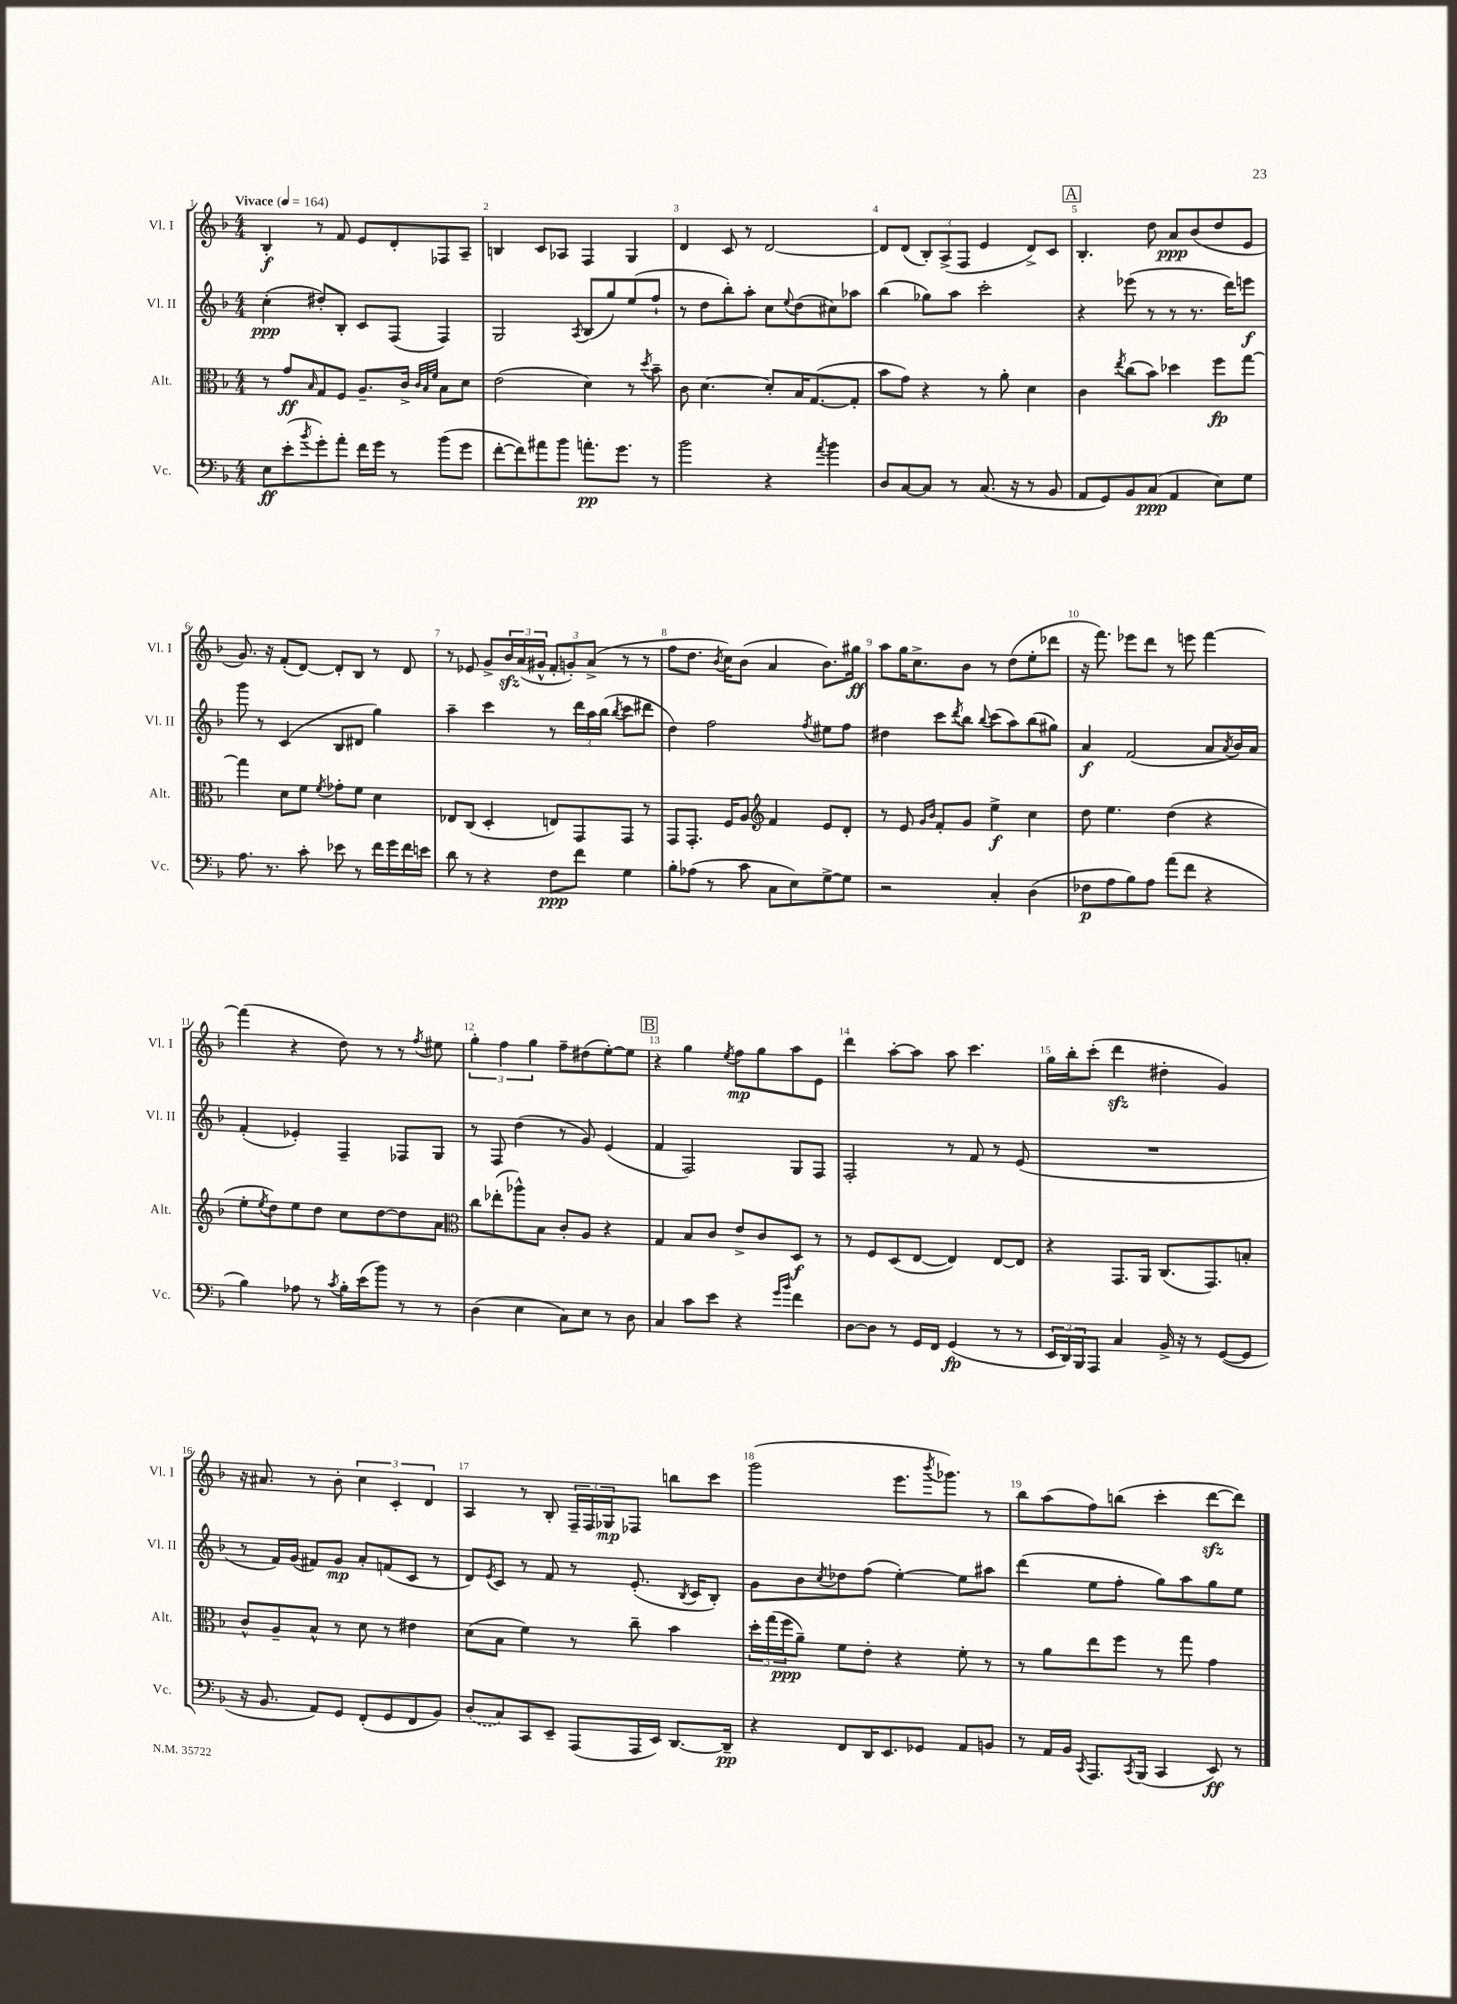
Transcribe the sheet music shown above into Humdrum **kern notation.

**kern	**kern	**kern	**kern
*staff4	*staff3	*staff2	*staff1
*clefF4	*clefC3	*clefG2	*clefG2
*k[b-]	*k[b-]	*k[b-]	*k[b-]
*M4/4	*M4/4	*M4/4	*M4/4
*MM164	*MM164	*MM164	*MM164
8E	8r	(4cc'	4B-'
(8e'	8g	.	.
8qb-	16qqB-	.	.
8g')	8G	8dd#')	8r
8a'	8F	8B-'	8f
16f	8.A~	8c	8e
16g	.	.	.
8r	.	(8F	8d'
.	16c^	.	.
.	32qqc	.	.
.	32qqB-	.	.
.	32qqf	.	.
(8b-	8B-	4F)	8F-
8g	8d	.	8A~
=	=	=	=
[8f'	(2e	2G	4B
8f])	.	.	.
8a#	.	.	8c
8b-	.	.	8A-
.	.	8qA	.
8.a'	4d)	(8B-	4F
.	.	8gg)	.
8.g	.	.	.
.	8r	(8ee	4G
.	8qdd	.	.
8r	8b-~	8ff`	.
=	=	=	=
2b-	8c	8r	4d
.	[4.d	8dd	.
.	.	8bb-')	8c
.	.	8aa'	8r
4r	8d']	8cc	[2d
.	.	8qqee	.
.	16B-	(8dd	.
.	([8.G	.	.
8qa	.	.	.
4b-	.	8cc#)	.
.	8G']	8aa-	.
=	=	=	=
8D	8b-	(4bb-	8d]
[8C	8g)	.	(8d
8C]	4r	8gg-)	12B-')
.	.	.	(12A^
8r	.	8aa	.
.	.	.	12F
(8.C	8r	2ccc'	4e
.	8a'	.	.
16r	.	.	.
8r	4d	.	8d^)
8BB-	.	.	8c
=	=	=	=
8AA	4c	4r	4.B-'
8GG)	.	.	.
.	8qee	.	.
8BB-	(8cc	(8eee-	.
(8C	8b-)	8r	8dd
4AA	4dd-	8r	8a
.	.	8.r	(8b-
8E)	8ff	.	8dd
.	.	16ddd)	.
8G	[8gg	8eee	8e
=	=	=	=
8.A	4gg]	8ggg	8.g)
.	.	8r	.
8.r	.	.	16r
.	8d	(4c	(8f'
8c'	8f	.	[8d)
.	8qf	.	.
8e-	8g-'	8B-	8d']
8r	8f	8d#	8B-
16f	4d	4gg)	8r
16g	.	.	.
16f	.	.	8d
16e	.	.	.
=	=	=	=
8d	8E-	4aa~	8r
8r	(8C	.	8e-
4r	4D'	4ccc	8g^
.	.	.	24b-
.	.	.	(24a
.	.	.	24g#^^
8F	8E)	8r	12f'
.	.	.	12g')
8f	8GG	24ddd	.
.	.	24aa	(12a^
.	.	(24bb-	.
.	.	8qbb-	.
4G	8GG	8ccc	8r
.	8r	8ddd#	8r
=	=	=	=
8B-'	8GG	4dd)	8ff
(8A-	8.GG'	.	8.dd
8r	.	2ff	.
.	.	.	8qb-
.	16F	.	16cc)
8c	8A	.	(8b-
*	*clefG2	*	*
8C	4f	.	4a
8E)	.	.	.
.	.	8qff	.
[8G^	8e	8ee#	8.b-)
8G]	8d'	8ff	.
.	.	.	16gg#
=	=	=	=
2r	8r	4dd#	8aa
.	8e	.	16gg
.	.	.	8.cc^
.	16qqg	.	.
.	16qqb-	.	.
.	8f'	8ccc	.
.	.	8qddd	.
.	8g	8bb-	8b-
.	.	8qqbb-	.
4C'	4ee^	(8ccc	8r
.	.	8aa)	(8dd
(4D	4cc	(8bb-	8ee'
.	.	8gg#)	8ddd-
=	=	=	=
8F-	8dd	4a	16r
.	.	.	8.fff)
8A	4.ee	.	.
8B-)	.	(2f	8eee-
8A	.	.	8ddd
(8a	(4dd	.	8r
8f	.	.	8eee
4r	4r	8a	[4fff
.	.	8qa	.
.	.	16b-)	.
.	.	16a	.
=	=	=	=
4B-)	8ee'	(4f'	(4fff]
.	8qee	.	.
.	8dd)	.	.
8A-	8ee	4e-')	4r
8r	8dd	.	.
8qc	.	.	.
16B-'	8cc	4F~	8dd)
(16e	.	.	.
8b-)	[8dd	.	8r
8r	8dd]	8F-	8r
.	.	.	8qff
8r	8a	8G	8ee#
=	=	=	=
*	*clefC3	*	*
(4D	8cc	8r	6gg'
.	(8ee-'	8F	.
.	.	.	6ff
4E	8aa-^^)	(4dd	.
.	.	.	6gg
.	8B-	.	.
8C)	8c'	8r	8ff~
8E	8A	8g)	(8dd#
8r	4r	(4e	[8ee')
8D	.	.	8ee]
=	=	=	=
4C	4G	4f	4r
8c	8B-	2F)	4gg
8e	8c	.	.
.	.	.	8qee
4r	8e^	.	8ff
.	8c	.	8gg
16qqg	.	.	.
16qqb-	.	.	.
4f	8D	8G	8aa
.	8r	8F	8e
=	=	=	=
[8D	8r	2F'	4ddd
8D]	8F	.	.
8r	(8D	.	[8aa'
16GG	[8E	.	8aa]
16FF	.	.	.
(4GG	4E])	8r	8aa
.	.	8f	4.ccc
8r	[8E	8r	.
8r	8E]	(8e	.
=	=	=	=
24EE	4r	1r	16gg
24DD)	.	.	.
.	.	.	16bb-'
24BBB-	.	.	.
8AAA	.	.	(8ccc'
4C	8.GG	.	4ddd
.	16AA	.	.
16BB-^	(8.C	.	4dd#'
16r	.	.	.
8r	.	.	.
.	8.GG)	.	.
([8GG	.	.	4g)
8GG]	8B'	.	.
=	=	=	=
16r	8c^^	8r	16r
8.BB-	.	.	8.a#
.	8A~	16f)	.
.	.	(16g	.
8AA)	8B-^^	8f#)	8r
8GG	8r	8g	8b-'
(8FF'	8d	8a'	6cc
8GG	8r	(8f	.
.	.	.	6c'
8FF	4e#	8c	.
.	.	.	6d
8BB-)	.	8r	.
=	=	=	=
(8D	(8d	8d)	4A
.	.	8qe	.
8C)	8B-	8c	.
8CC	4f)	8r	8r
8EE~	.	8f	8B-'
(8AAA	8r	8r	24F~
.	.	.	24F
.	.	.	24G-
16AAA	8cc~	(8.e'	8F-
16EE)	.	.	.
[8.DD	4b-	.	8bb
.	.	8qB-	.
.	.	16c	.
.	.	8B-')	8ccc
16DD~]	.	.	.
=	=	=	=
4r	24dd'	8g	(2ggg
.	(24gg	.	.
.	24ff	.	.
.	8a~)	8b-	.
.	.	8qcc	.
8FF	8f	8dd-	.
16DD	8e'	(8ff	.
8.EE	.	.	.
.	4r	[4ee')	8.eee
8GG-	.	.	.
.	.	.	8qbbb-
.	.	.	8.ggg-)
8AA	8f'	8ee]	.
8BB	8r	8aa#	8r
=	=	=	=
8r	8r	(4ddd	8bb-
16AA	8a	.	(8aa
16BB-	.	.	.
8qCC	.	.	.
8.AAA	8ee	8ee	8ff)
.	8ff	8ff'	(8bb
8qCC	.	.	.
(16BBB-	.	.	.
4CC	8r	8gg)	4ccc'
.	8gg	8aa	.
8EE)	4g	8gg	[8ddd
8r	.	8ee	8ddd])
==	==	==	==
*-	*-	*-	*-
